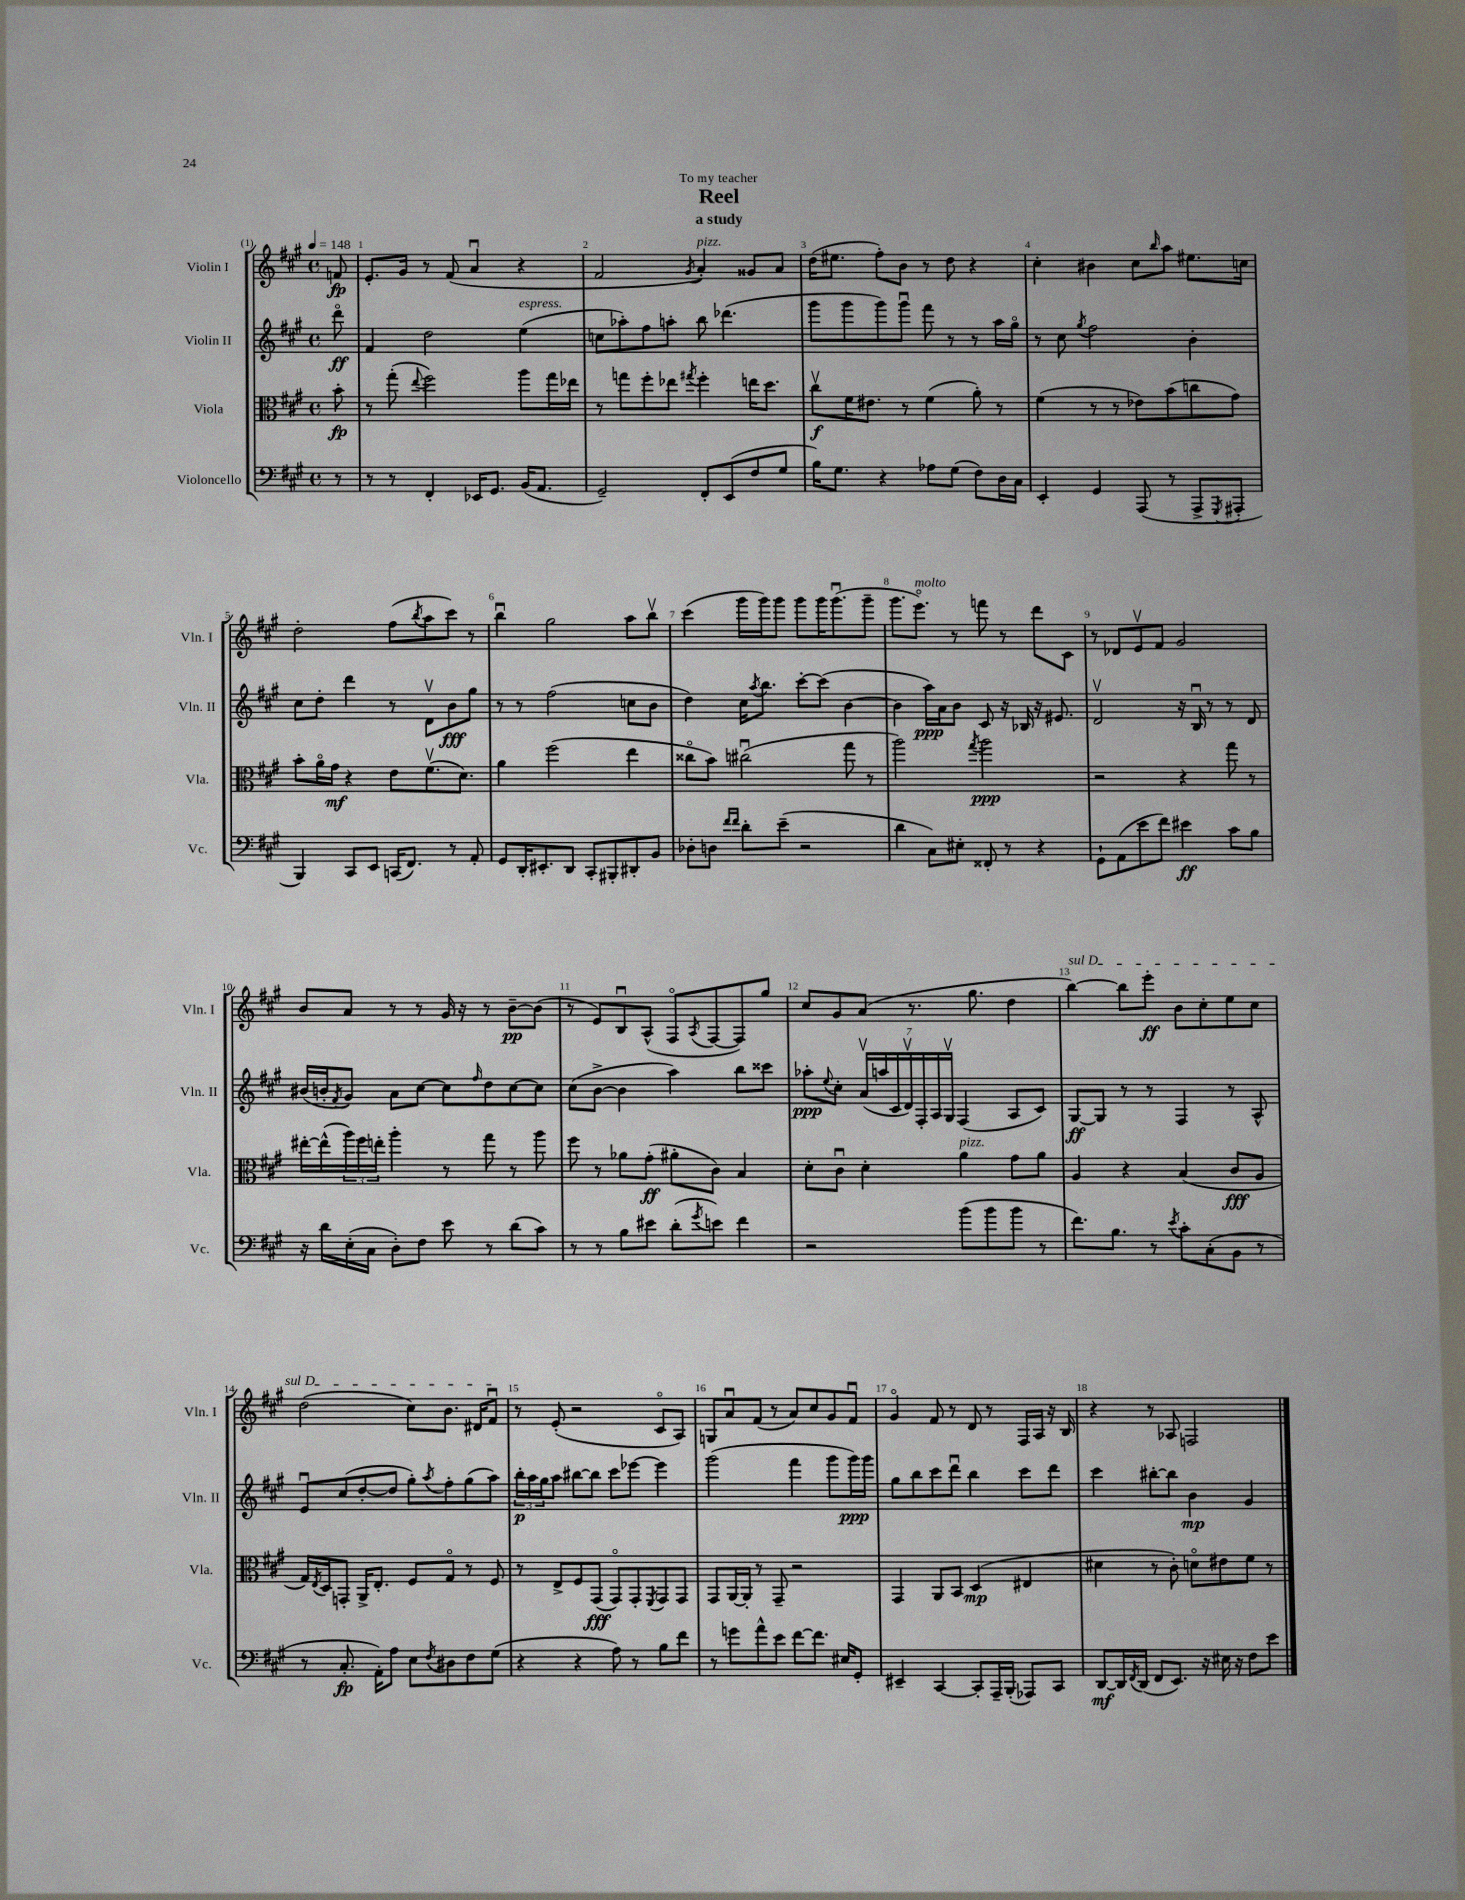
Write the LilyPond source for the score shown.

\header { title = "Reel" subtitle = "a study" dedication = "To my teacher" }
<<
\new StaffGroup <<
\new Staff = "s0" \with { instrumentName = "Violin I" shortInstrumentName = "Vln. I" } {
    \clef treble \key a \major \defaultTimeSignature \time 4/4 \partial 8 \tempo 4 = 148
    f'8\fp |
    e'8.-. gis'16 r8 fis'8( a'4\downbow r4 |
    fis'2 \acciaccatura { gis'8 } a'4-.^\markup { \italic "pizz." }) gisis'8 a'8 |
    d''16( eis''8. fis''8-.) b'8 r8 d''8 r4 |
    cis''4-. bis'4 cis''8 \grace { b''16 } a''8 eis''8. c''16 |
    d''2-. fis''8( \acciaccatura { b''8 } a''8 cis'''8) r8 |
    b''4\downbow gis''2 a''8 b''8\upbow |
    cis'''4( gis'''16 gis'''16) gis'''8 gis'''8 gis'''16 gis'''8.\downbow( gis'''8-- |
    gis'''8. e'''8.\flageolet^\markup { \italic "molto" }) r8 f'''8 r8 d'''8 cis'8 |
    r8 des'8 e'8\upbow fis'8 gis'2 |
    b'8 a'8 r8 r8 gis'16 r16 r8 b'8~--\pp b'8( |
    r8 e'8) b8\downbow a8-^( fis8\flageolet \acciaccatura { a8 } fis8~ fis8) gis''8 |
    cis''8 gis'8 a'8( r8. gis''8. d''4 |
    \once \override TextSpanner.bound-details.left.text = \markup { \italic "sul D" } b''4~\startTextSpan) b''8 e'''8-.\ff b'8 cis''8-. e''8 cis''8 |
    d''2( cis''8) b'8. dis'16 fis'8\downbow\stopTextSpan |
    r8 e'8-.( r2 cis'8\flageolet a8) |
    g8 a'8\downbow fis'8( r8 a'8) cis''8 gis'8 fis'8\downbow |
    gis'4\flageolet fis'8 r8 d'8 r8 fis16 a16 r16 b16 |
    r4 r8 aes8 f2 \bar "|." |
}
\new Staff = "s1" \with { instrumentName = "Violin II" shortInstrumentName = "Vln. II" } {
    \clef treble \key a \major \defaultTimeSignature \time 4/4 \partial 8
    d'''8\flageolet\ff |
    fis'4 d''2 e''4^\markup { \italic "espress." }( |
    c''8 aes''8-.) fis''8 a''8-. b''8 des'''4.( |
    gis'''8 gis'''8 gis'''8) gis'''8\downbow fis'''8 r8 r8 a''16 gis''16\flageolet |
    r8 cis''8 \acciaccatura { gis''8 } fis''2 b'4-. |
    cis''8 d''8-. d'''4 r8 d'8\upbow b'8\fff gis''8 |
    r8 r8 fis''2( c''8 b'8 |
    d''4) cis''16 \acciaccatura { a''8 } b''8. cis'''8~-. cis'''8( b'4~ |
    b'4 a''16\ppp) a'16 b'8 cis'8 r16 bes16 r16 eis'8. |
    d'2\upbow r16 b16\downbow r8 r8 d'8 |
    bis'16( b'16-. \acciaccatura { fis'8 } gis'8) a'8 cis''8~ cis''8 \grace { fis''16 } d''8 cis''8~ cis''8 |
    cis''8( b'8~-> b'4 a''4) b''8 cisis'''8 |
    aes''8-.\ppp \appoggiatura { e''8 } cis''8-. \tuplet 7/4 { a'16\upbow( a''16 cis'16 d'16\upbow) fis16-. a16 gis16\upbow } fis4( a8 cis'8) |
    gis8~\ff gis8 r8 r8 fis4 r8 a8-^ |
    e'8\downbow cis''8( d''8~-. d''8 gis''8-.) \acciaccatura { a''8 } fis''8-. gis''8( a''8) |
    \tuplet 3/2 { b''16-.\p a''16 gis''16 } a''8 bis''8~ bis''8 cis'''8 ees'''8~ ees'''4 |
    gis'''2( fis'''4 gis'''8 gis'''16\ppp) gis'''16 |
    gis''8 b''8 cis'''8 d'''8\downbow b''4 cis'''8 d'''8 |
    cis'''4 bis''8~-. bis''8 b'4\mp gis'4 \bar "|." |
}
\new Staff = "s2" \with { instrumentName = "Viola" shortInstrumentName = "Vla." } {
    \clef alto \key a \major \defaultTimeSignature \time 4/4 \partial 8
    b'8-.\fp |
    r8 gis''8-.( \appoggiatura { e''8 } fis''2) a''8 gis''16 ees''16 |
    r8 g''8 fis''8-. ees''8 \acciaccatura { gis''8 } fis''4-. e''16 d''8. |
    cis''8\upbow\f fis'16 eis'8. r8 fis'4( a'8-.) r8 |
    fis'4( r8 r8 ees'8) b'8( c''8 gis'8) |
    b'8-. a'16\flageolet gis'16\mf r4 e'8 fis'8.\upbow( d'8.) |
    a'4 fis''2( e''4 |
    cisis''8\flageolet b'8) cis''2\downbow( gis''8 r8 |
    a''2) \acciaccatura { gis''8 } a''2\ppp |
    r2 r4 gis''8 r8 |
    eis''16~-. eis''16-^( \tuplet 3/2 { a''16) fis''16 e''16-. } a''4-. r8 gis''8 r8 a''8 |
    fis''8 r8 aes'8 gis'8-.\ff( ais'8-. cis'8) b4 |
    d'8-. cis'8\downbow d'4-. a'4^\markup { \italic "pizz." } gis'8 a'8 |
    a4 r4 b4( cis'8\fff a8 |
    gis16) \acciaccatura { e8 } d16 g,8-. a,16-> e8.-. fis8 gis8\flageolet r8 fis8 |
    r8 e8-> fis8 gis,8\fff( gis,8\flageolet) gis,8-. \acciaccatura { fis,8 } gis,8 gis,8 |
    gis,8 a,16~ a,16-. r8 gis,8-- r2 |
    gis,4 a,8 b,8 d4\mp( eis4 |
    dis'4 r8 cis'8-.) d'8\flageolet eis'8 fis'8 r8 \bar "|." |
}
\new Staff = "s3" \with { instrumentName = "Violoncello" shortInstrumentName = "Vc." } {
    \clef bass \key a \major \defaultTimeSignature \time 4/4 \partial 8
    r8 |
    r8 r8 fis,4-. ees,16 gis,8. b,16( a,8. |
    gis,2--) fis,8-. e,8( fis8 gis8 |
    b16) gis8. r4 aes8 gis8( fis8) d16 cis16 |
    e,4-. gis,4 a,,8( r8 a,,8-> \acciaccatura { gis,,8 } ais,,8-. |
    b,,4) cis,8 e,8 c,16( fis,8.) r8 a,8-. |
    gis,8 d,16-. eis,8.-. d,8 cis,8-. bis,,8-. dis,8-. b,8 |
    des8-. d8 \grace { fis'16 fis'16 } d'8-. e'8--( r2 |
    d'4 cis8) eis8-. fisis,8-. r8 r4 |
    gis,8-! a,8( e'8 fis'8) eis'4\ff cis'8 b8 |
    r16 d'16 e16-.( cis16 d8-.) fis8 e'8 r8 d'8( cis'8) |
    r8 r8 b8 eis'8 d'8-.( \acciaccatura { gis'8 } e'8) fis'4 |
    r2 b'8( b'8 b'8 r8 |
    fis'8.) b8. r8 \acciaccatura { e'8 } cis'8-. cis8-.( b,8 r8 |
    r8 cis8.-.\fp a,16-.) a8 e8 \acciaccatura { fis8 } dis8 fis8 gis8( |
    r4 r4 a8) r8 b8 fis'8 |
    r8 g'8 a'8-^ e'8 fis'8~ fis'8. eis16 gis,8-. |
    eis,4-- cis,4~ cis,8-. a,,16-- b,,16-.( aes,,8) cis,8 |
    d,8~\mf d,16 \acciaccatura { fis,8 } d,16( fis,8 e,8.) r16 eis16 r16 fis8 e'8 \bar "|." |
}
>>
>>
\layout { \context { \Score \override BarNumber.break-visibility = ##(#f #t #t) barNumberVisibility = #all-bar-numbers-visible } }
